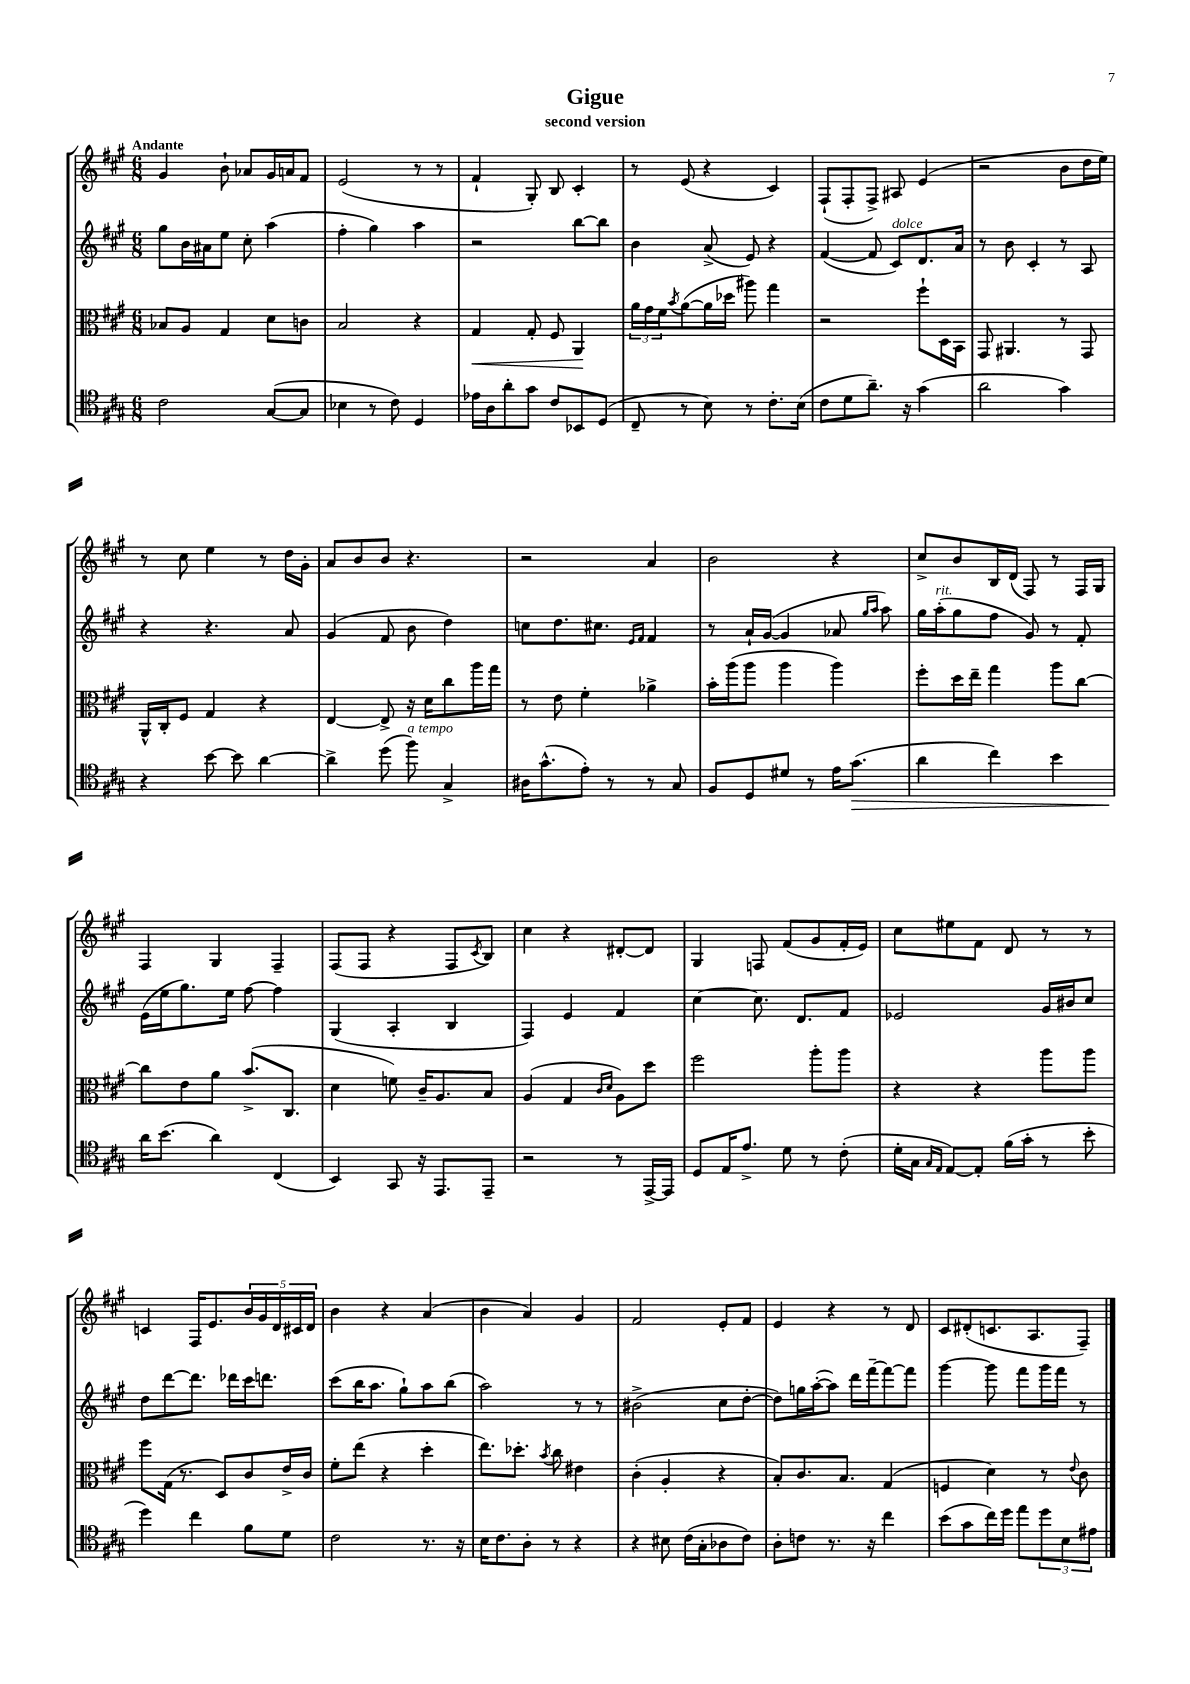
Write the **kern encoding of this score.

**kern	**dynam	**kern	**dynam	**kern	**kern
*part4	*part4	*part3	*part3	*part2	*part1
*staff4	*staff4	*staff3	*staff3	*staff2	*staff1
*clefC4	*	*clefC3	*	*clefG2	*clefG2
*k[f#c#g#]	*	*k[f#c#g#]	*	*k[f#c#g#]	*k[f#c#g#]
*M6/8	*	*M6/8	*	*M6/8	*M6/8
=1	=1	=1	=1	=1	=1
!	!	!	!	!	!LO:TX:a:B:t=Andante
2c#\	.	8B-X/L	.	8gg#\L	4g#/
.	.	8A/J	.	16b\L	.
.	.	.	.	16a#X\J	.
.	.	4G#/	.	8ee\J	8b`\
.	.	.	.	8cc#'\	8a-X/L
([8G#/L	.	8d\L	.	(4aa\	16g#/L
.	.	.	.	.	16an/J
8G#/J]	.	8cn\J	.	.	8f#/J
=2	=2	=2	=2	=2	=2
4B-X\	.	2B/	.	4ff#'\	(2e/
8r	.	.	.	4gg#\)	.
8c#\)	.	.	.	.	.
4D/	.	4r	.	4aa\	8r
.	.	.	.	.	8r
=3	=3	=3	=3	=3	=3
!	!	!	!LO:HP:b	!	!
16e-X\LL	.	4G#/	<	2r	4f#`/
16A\J	.	.	.	.	.
8a'\	.	.	.	.	.
8g#\J	.	8G#'/	.	.	8G#'/)
8c#/L	.	8F#/	.	.	8B/
8BB-X/	.	4AA/	.	[8bb\L	4c#'/
(8D/J	.	.	.	8bb\J]	.
.	.	.	[	.	.
=4	=4	=4	=4	=4	=4
8C#~/	.	24a\LL	.	4b\	8r
.	.	24g#\	.	.	.
.	.	24f#\J	.	.	.
.	.	8qb/	.	.	.
8r	.	([8a\	.	.	(8e/
8B\)	.	16a\L]	.	(8a^/	4r
.	.	16dd-X\JJ	.	.	.
8r	.	8aa#X\)	.	8e/)	.
8.c#'\L	.	4gg#\	.	4r	4c#/)
(16B\Jk	.	.	.	.	.
=5	=5	=5	=5	=5	=5
8c#\L	.	2r	.	([4f#/	(8F#`/L
8d\	.	.	.	.	8F#'/
8.a~\J)	.	.	.	8f#/]	8F#^/J)
!	!	!	!	!LO:TX:a:i:t=dolce	!
.	.	.	.	8c#/L)	8A#X/
16r	.	.	.	.	.
(4g#\	.	8ff#`\L	.	8.d/	(4e/
.	.	16D\L	.	.	.
.	.	16BB\JJ	.	16a/Jk	.
=6	=6	=6	=6	=6	=6
2a\	.	8GG#/	.	8r	2r
.	.	4.AA#X/	.	8b\	.
.	.	.	.	4c#'/	.
4g#\)	.	8r	.	8r	8b\L
.	.	8GG#/	.	8A/	16dd\L
.	.	.	.	.	16ee\JJ)
!!LO:LB:g=z
=7	=7	=7	=7	=7	=7
4r	.	16AA^^/LL	.	4r	8r
.	.	16C#'/J	.	.	.
.	.	8F#/J	.	.	8cc#\
[8b\	.	4G#/	.	4.r	4ee\
8b\]	.	.	.	.	.
[4a\	.	4r	.	.	8r
.	.	.	.	8a/	16dd\LL
.	.	.	.	.	16g#'\JJ
=8	=8	=8	=8	=8	=8
4a^\]	.	[4E/	.	(4g#/	8a/L
.	.	.	.	.	8b/
(8dd\	.	8E^/]	.	8f#/	8b/J
!LO:TX:a:i:t=a tempo	!	!	!	!	!
8ff#\)	.	16r	.	8b\	4.r
.	.	16d\KL	.	.	.
4G#^/	.	8cc#\	.	4dd\)	.
.	.	16aa\L	.	.	.
.	.	16gg#\JJ	.	.	.
=9	=9	=9	=9	=9	=9
16A#X\KL	.	8r	.	8ccn\L	2r
(8.g#^^\	.	.	.	.	.
.	.	8e\	.	8.dd\	.
8e'\J)	.	4f#'\	.	.	.
.	.	.	.	8.cc#X\J	.
8r	.	.	.	.	.
.	.	.	.	16qqe/LL	.
.	.	.	.	16qqf#/JJ	.
8r	.	4a-X^\	.	4f#/	4a/
8G#/	.	.	.	.	.
=10	=10	=10	=10	=10	=10
8F#/L	.	16b'\LL	.	8r	2b\
.	.	(16aa\J	.	.	.
8D/	.	8aa\J	.	16a`/LL	.
.	.	.	.	([16g#/JJ	.
8d#X/J	.	4aa\	.	4g#/]	.
8r	.	.	.	.	.
16e\KL	.	4aa\)	.	8a-X/	4r
!	!LO:HP:b	!	!	!	!
(8.g#\J	>	.	.	.	.
.	.	.	.	16qqgg#/LL	.
.	.	.	.	16qqaa/JJ	.
.	.	.	.	8aa\)	.
=11	=11	=11	=11	=11	=11
4a\	.	8ff#'\L	.	16gg#\LL	8cc#^/L
!	!	!	!	!LO:TX:a:i:t=rit.	!
.	.	.	.	(16aa'\J	.
.	.	16dd\L	.	8gg#\	8b/
.	.	16ee~\JJ	.	.	.
4cc#\)	.	4gg#\	.	8ff#\J	16B/L
.	.	.	.	.	(16d/JJ
.	.	.	.	8g#/)	8F#/)
4b\	.	8aa\L	.	8r	8r
.	.	[8cc#\J	.	8f#'/	16F#/LL
.	.	.	.	.	16G#/JJ
!!LO:LB:g=z
=12	=12	=12	=12	=12	=12
16a\KL	.	8cc#\L]	.	(16e\LL	4F#/
(8.b\J	]	.	.	16ee\J	.
.	.	8e\	.	8.gg#\)	.
4a\)	.	8a\J	.	.	4G#/
.	.	.	.	16ee\Jk	.
.	.	(8.b^/L	.	[8ff#\	.
(4C#/	.	.	.	4ff#\]	4F#~/
.	.	8.C#/J	.	.	.
=13	=13	=13	=13	=13	=13
4BB/)	.	4d\	.	(4G#/	(8F#/L
.	.	.	.	.	8F#/J
8GG#/	.	8fn\)	.	4A'/	4r
16r	.	16c#~/KL	.	.	.
8.EE/L	.	8.A/	.	.	.
.	.	.	.	4B/	8F#/L
.	.	.	.	.	8qc#/
8EE~/J	.	8B/J	.	.	8B/J)
=14	=14	=14	=14	=14	=14
2r	.	(4A/	.	4F#/)	4cc#\
.	.	4G#/	.	4e/	4r
.	.	16qqc#/LL	.	.	.
.	.	16qqd/JJ	.	.	.
8r	.	8A\L)	.	4f#/	[8d#X'/L
[16EE^/LL	.	8dd\J	.	.	8d#/J]
16EE/JJ]	.	.	.	.	.
=15	=15	=15	=15	=15	=15
8D/L	.	2ff#\	.	[4cc#\	4G#/
16E/K	.	.	.	.	.
8.e^/J	.	.	.	.	.
.	.	.	.	8.cc#\]	8Fn/
8d\	.	.	.	.	(8f#/L
.	.	.	.	8.d/L	.
8r	.	8aa'\L	.	.	8g#/
(8c#'\	.	8aa\J	.	8f#/J	16f#'/L
.	.	.	.	.	16e/JJ)
=16	=16	=16	=16	=16	=16
16d'\LL	.	4r	.	2e-X/	8cc#\L
16G#\JJ	.	.	.	.	.
16qqG#/LL	.	.	.	.	.
16qqE/JJ	.	.	.	.	.
[8E/L)	.	.	.	.	8ee#X\
8E'/J]	.	4r	.	.	8f#\J
(16f#\LL	.	.	.	.	8d/
16g#'\JJ	.	.	.	.	.
8r	.	8aa\L	.	16g#/LL	8r
.	.	.	.	16b#X/J	.
8b'\	.	8aa\J	.	8cc#/J	8r
!!LO:LB:g=z
=17	=17	=17	=17	=17	=17
4dd\)	.	8ff#\L	.	8dd\L	4cn/
.	.	(16G#\Jk	.	[8ddd\	.
.	.	8.r	.	.	.
4cc#\	.	.	.	8.ddd\J]	16F#/KL
.	.	.	.	.	8.e/
.	.	8D/L)	.	.	.
.	.	.	.	16ddd-X\LL	.
8f#\L	.	8c#/	.	16ccc#\J	20b/L
.	.	.	.	.	20g#/
.	.	.	.	8.dddn\J	.
.	.	.	.	.	20d/
8d\J	.	16e^/L	.	.	.
.	.	.	.	.	20c#X/
.	.	16c#/JJ	.	.	.
.	.	.	.	.	20d/JJ
=18	=18	=18	=18	=18	=18
2c#\	.	8f#'\L	.	(8ccc#\L	4b\
.	.	(8ee\J	.	16bb\K	.
.	.	.	.	8.aa\J	.
.	.	4r	.	.	4r
.	.	.	.	8gg#`\L)	.
8.r	.	4dd'\	.	8aa\	(4a/
.	.	.	.	(8bb\J	.
16r	.	.	.	.	.
=19	=19	=19	=19	=19	=19
16B\KL	.	8.ee\L)	.	2aa\)	4b\
8.c#\	.	.	.	.	.
.	.	8.dd-X'\J	.	.	.
8A'\J	.	.	.	.	4a/)
.	.	8qb/	.	.	.
8r	.	8cc#\	.	.	.
4r	.	4e#X\	.	8r	4g#/
.	.	.	.	8r	.
=20	=20	=20	=20	=20	=20
4r	.	(4c#'\	.	(2b#X^\	2f#/
8B#X\	.	4A'/	.	.	.
(16c#\LL	.	.	.	.	.
16G#'\J	.	.	.	.	.
8A-X\	.	4r	.	8cc#\L	8e'/L
8c#\J)	.	.	.	[8dd'\J	8f#/J
=21	=21	=21	=21	=21	=21
8A'\L	.	8B'/L)	.	8dd\L])	4e/
8cn\J	.	8.c#/	.	16ggn\L	.
.	.	.	.	([16aa'\J	.
8.r	.	.	.	8aa\J])	4r
.	.	8.B/J	.	.	.
.	.	.	.	16ddd\LL	.
16r	.	.	.	[16fff#~\J	.
4cc#\	.	(4G#/	.	8fff#\_	8r
.	.	.	.	8fff#\J]	8d/
=22	=22	=22	=22	=22	=22
(8b\L	.	4Fn/	.	[4ggg#\	8c#/L
8g#\	.	.	.	.	(8d#X'/
16cc#\L)	.	4d\)	.	8ggg#\]	8.cn/
16dd\JJ	.	.	.	.	.
8ee\L	.	.	.	8fff#\L	.
.	.	.	.	.	8.A/
12dd\	.	8r	.	16ggg#\L	.
.	.	.	.	16fff#\JJ	.
12B\	.	.	.	.	.
.	.	8qqe/	.	.	.
.	.	8c#\	.	8r	8F#~/J)
12e#X\J	.	.	.	.	.
==	==	==	==	==	==
*-	*-	*-	*-	*-	*-
